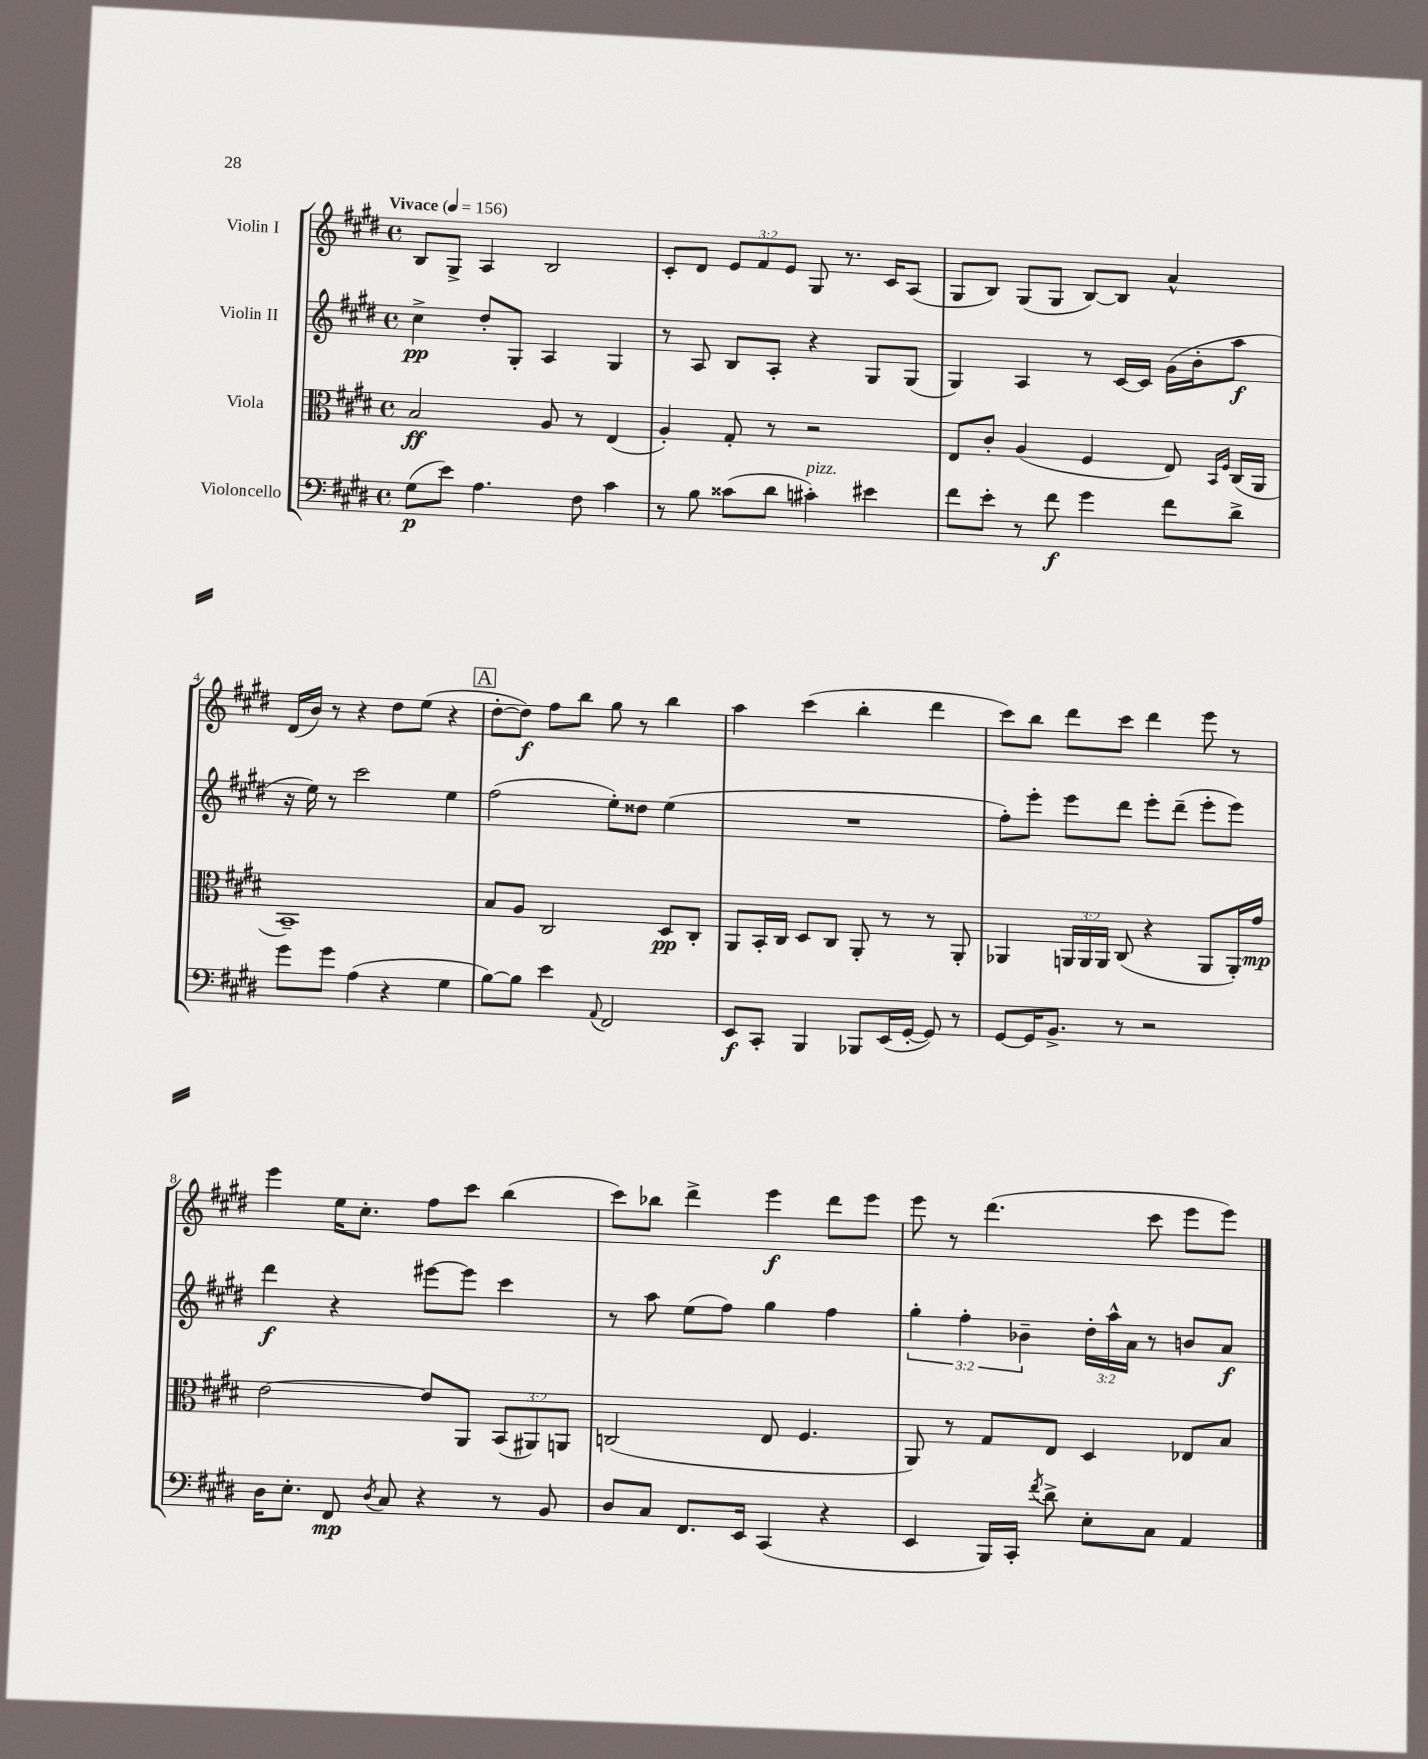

**kern	**dynam	**kern	**dynam	**kern	**dynam	**kern	**dynam
*part4	*part4	*part3	*part3	*part2	*part2	*part1	*part1
*staff4	*staff4	*staff3	*staff3	*staff2	*staff2	*staff1	*staff1
*I"Violoncello	*	*I"Viola	*	*I"Violin II	*	*I"Violin I	*
*clefF4	*	*clefC3	*	*clefG2	*	*clefG2	*
*k[f#c#g#d#]	*	*k[f#c#g#d#]	*	*k[f#c#g#d#]	*	*k[f#c#g#d#]	*
*M4/4	*	*M4/4	*	*M4/4	*	*M4/4	*
*met(c)	*	*met(c)	*	*met(c)	*	*met(c)	*
*MM156	*	*MM156	*	*MM156	*	*MM156	*
=1	=1	=1	=1	=1	=1	=1	=1
!	!	!	!	!	!	!LO:TX:a:B:t=Vivace	!
(8G#\L	p	2B/	ff	4cc#^\	pp	8B/L	.
8e\J)	.	.	.	.	.	8G#^/J	.
4.A\	.	.	.	8dd#'/L	.	4A/	.
.	.	.	.	8G#'/J	.	.	.
.	.	8A/	.	4A/	.	2B/	.
8F#\	.	8r	.	.	.	.	.
4c#\	.	(4E/	.	4G#/	.	.	.
=2	=2	=2	=2	=2	=2	=2	=2
8r	.	4A'/)	.	8r	.	8c#'/L	.
8B\	.	.	.	8A/	.	8d#/J	.
(8c##X\L	.	8G#'/	.	8B/L	.	12e/L	.
.	.	.	.	.	.	12f#/	.
8d#\J	.	8r	.	8A'/J	.	.	.
.	.	.	.	.	.	12e/J	.
!LO:TX:a:i:t=pizz.	!	!	!	!	!	!	!
4c#X'\)	.	2r	.	4r	.	8G#/	.
.	.	.	.	.	.	8.r	.
4e#X\	.	.	.	8G#/L	.	.	.
.	.	.	.	.	.	16c#/KL	.
.	.	.	.	(8G#/J	.	(8A/J	.
=3	=3	=3	=3	=3	=3	=3	=3
8f#\L	.	8E/L	.	4G#/)	.	8G#/L	.
8e'\J	.	8c#'/J	.	.	.	8B/J)	.
8r	.	(4A/	.	4A/	.	(8G#/L	.
8f#\	f	.	.	.	.	8G#/J	.
4g#\	.	4F#/	.	8r	.	[8B/L)	.
.	.	.	.	[16c#/LL	.	8B/J]	.
.	.	.	.	16c#/JJ]	.	.	.
8f#\L	.	8E/)	.	(16g#\LL	.	4a^^/	.
.	.	.	.	16b'\J	.	.	.
.	.	16qqBB/LL	.	.	.	.	.
.	.	16qqF#/JJ	.	.	.	.	.
8d#^\J	.	(16C#/LL	.	8aa\J	f	.	.
.	.	16AA/JJ	.	.	.	.	.
!!LO:LB:g=z
=4	=4	=4	=4	=4	=4	=4	=4
8g#\L	.	1BB~)	.	16r	.	(16d#/LL	.
.	.	.	.	16ee\)	.	16b/JJ)	.
8g#\J	.	.	.	8r	.	8r	.
(4A\	.	.	.	2ccc#\	.	4r	.
4r	.	.	.	.	.	8dd#\L	.
.	.	.	.	.	.	(8ee\J	.
4G#\	.	.	.	4ee\	.	4r	.
!!LO:REH:place=s1:t=A
=5	=5	=5	=5	=5	=5	=5	=5
[8B\L)	.	8B/L	.	(2ff#\	.	[8dd#'\L	.
8B\J]	.	8A/J	.	.	.	8dd#\J])	f
4e\	.	2C#/	.	.	.	8ff#\L	.
.	.	.	.	.	.	8bb\J	.
8qqAA/	.	.	.	.	.	.	.
2FF#/	.	.	.	8ee'\L)	.	8gg#\	.
.	.	.	.	8dd##X\J	.	8r	.
.	.	8D#/L	pp	(4ee\	.	4bb\	.
.	.	8C#'/J	.	.	.	.	.
=6	=6	=6	=6	=6	=6	=6	=6
8EE/L	f	8AA/L	.	1r	.	4aa\	.
8CC#'/J	.	16BB'/L	.	.	.	.	.
.	.	16C#/JJ	.	.	.	.	.
4BBB/	.	8D#/L	.	.	.	(4ccc#\	.
.	.	8C#/J	.	.	.	.	.
8BBB-X/L	.	8AA'/	.	.	.	4bb'\	.
(16EE/L	.	8r	.	.	.	.	.
[16GG#'/JJ	.	.	.	.	.	.	.
8GG#/])	.	8r	.	.	.	4ddd#\	.
8r	.	8AA'/	.	.	.	.	.
=7	=7	=7	=7	=7	=7	=7	=7
[8GG#/L	.	4AA-X/	.	8ff#'\L)	.	8ccc#\L)	.
16GG#/K]	.	.	.	8eee'\J	.	8bb\J	.
8.BB^/J	.	.	.	.	.	.	.
.	.	24AAn/LL	.	8eee\L	.	8ddd#\L	.
.	.	24AA/	.	.	.	.	.
.	.	24AA/JJ	.	.	.	.	.
8r	.	(8C#/	.	8ddd#\J	.	8ccc#\J	.
2r	.	4r	.	8eee'\L	.	4ddd#\	.
.	.	.	.	(8ddd#~\J	.	.	.
.	.	8AA/L	.	8eee'\L	.	8eee\	.
.	.	16AA'/L)	.	8eee\J)	.	8r	.
.	.	16g#/JJ	mp	.	.	.	.
!!LO:LB:g=z
=8	=8	=8	=8	=8	=8	=8	=8
16D#\KL	.	[2e\	.	4ddd#\	f	4eee\	.
8.E'\J	.	.	.	.	.	.	.
8FF#/	mp	.	.	4r	.	16ee\KL	.
.	.	.	.	.	.	8.cc#'\J	.
8qD#/	.	.	.	.	.	.	.
8C#/	.	.	.	.	.	.	.
4r	.	8e/L]	.	[8eee#X\L	.	8ff#\L	.
.	.	8AA/J	.	8eee#\J]	.	8ccc#\J	.
8r	.	(12BB/L	.	4ccc#\	.	(4bb\	.
.	.	12AA#X/)	.	.	.	.	.
8BB/	.	.	.	.	.	.	.
.	.	12AAn/J	.	.	.	.	.
=9	=9	=9	=9	=9	=9	=9	=9
8D#/L	.	(2Cn/	.	8r	.	8ccc#\L)	.
8C#/J	.	.	.	8aa\	.	8bb-X\J	.
8.FF#/L	.	.	.	(8ee\L	.	4ddd#^\	.
.	.	.	.	8ff#\J)	.	.	.
16EE/Jk	.	.	.	.	.	.	.
(4CC#/	.	8E/	.	4gg#\	.	4eee\	f
.	.	4.F#/	.	.	.	.	.
4r	.	.	.	4ff#\	.	8ddd#\L	.
.	.	.	.	.	.	8eee\J	.
=10	=10	=10	=10	=10	=10	=10	=10
4EE/	.	8AA/)	.	6gg#'\	.	8eee\	.
.	.	8r	.	.	.	8r	.
.	.	.	.	6ff#'\	.	.	.
16BBB/LL)	.	8G#/L	.	.	.	(4.ddd#\	.
16CC#'/JJ	.	.	.	.	.	.	.
.	.	.	.	6b-X~\	.	.	.
8qf#/	.	.	.	.	.	.	.
8d#^\	.	8E/J	.	.	.	.	.
8E'\L	.	4D#/	.	24dd#'\LL	.	.	.
.	.	.	.	24aa^^\	.	.	.
.	.	.	.	24a\JJ	.	.	.
8C#\J	.	.	.	8r	.	8ccc#\	.
4AA/	.	8E-X/L	.	8bn/L	.	8eee\L	.
.	.	8B/J	.	8a/J	f	8eee\J)	.
==	==	==	==	==	==	==	==
*-	*-	*-	*-	*-	*-	*-	*-
